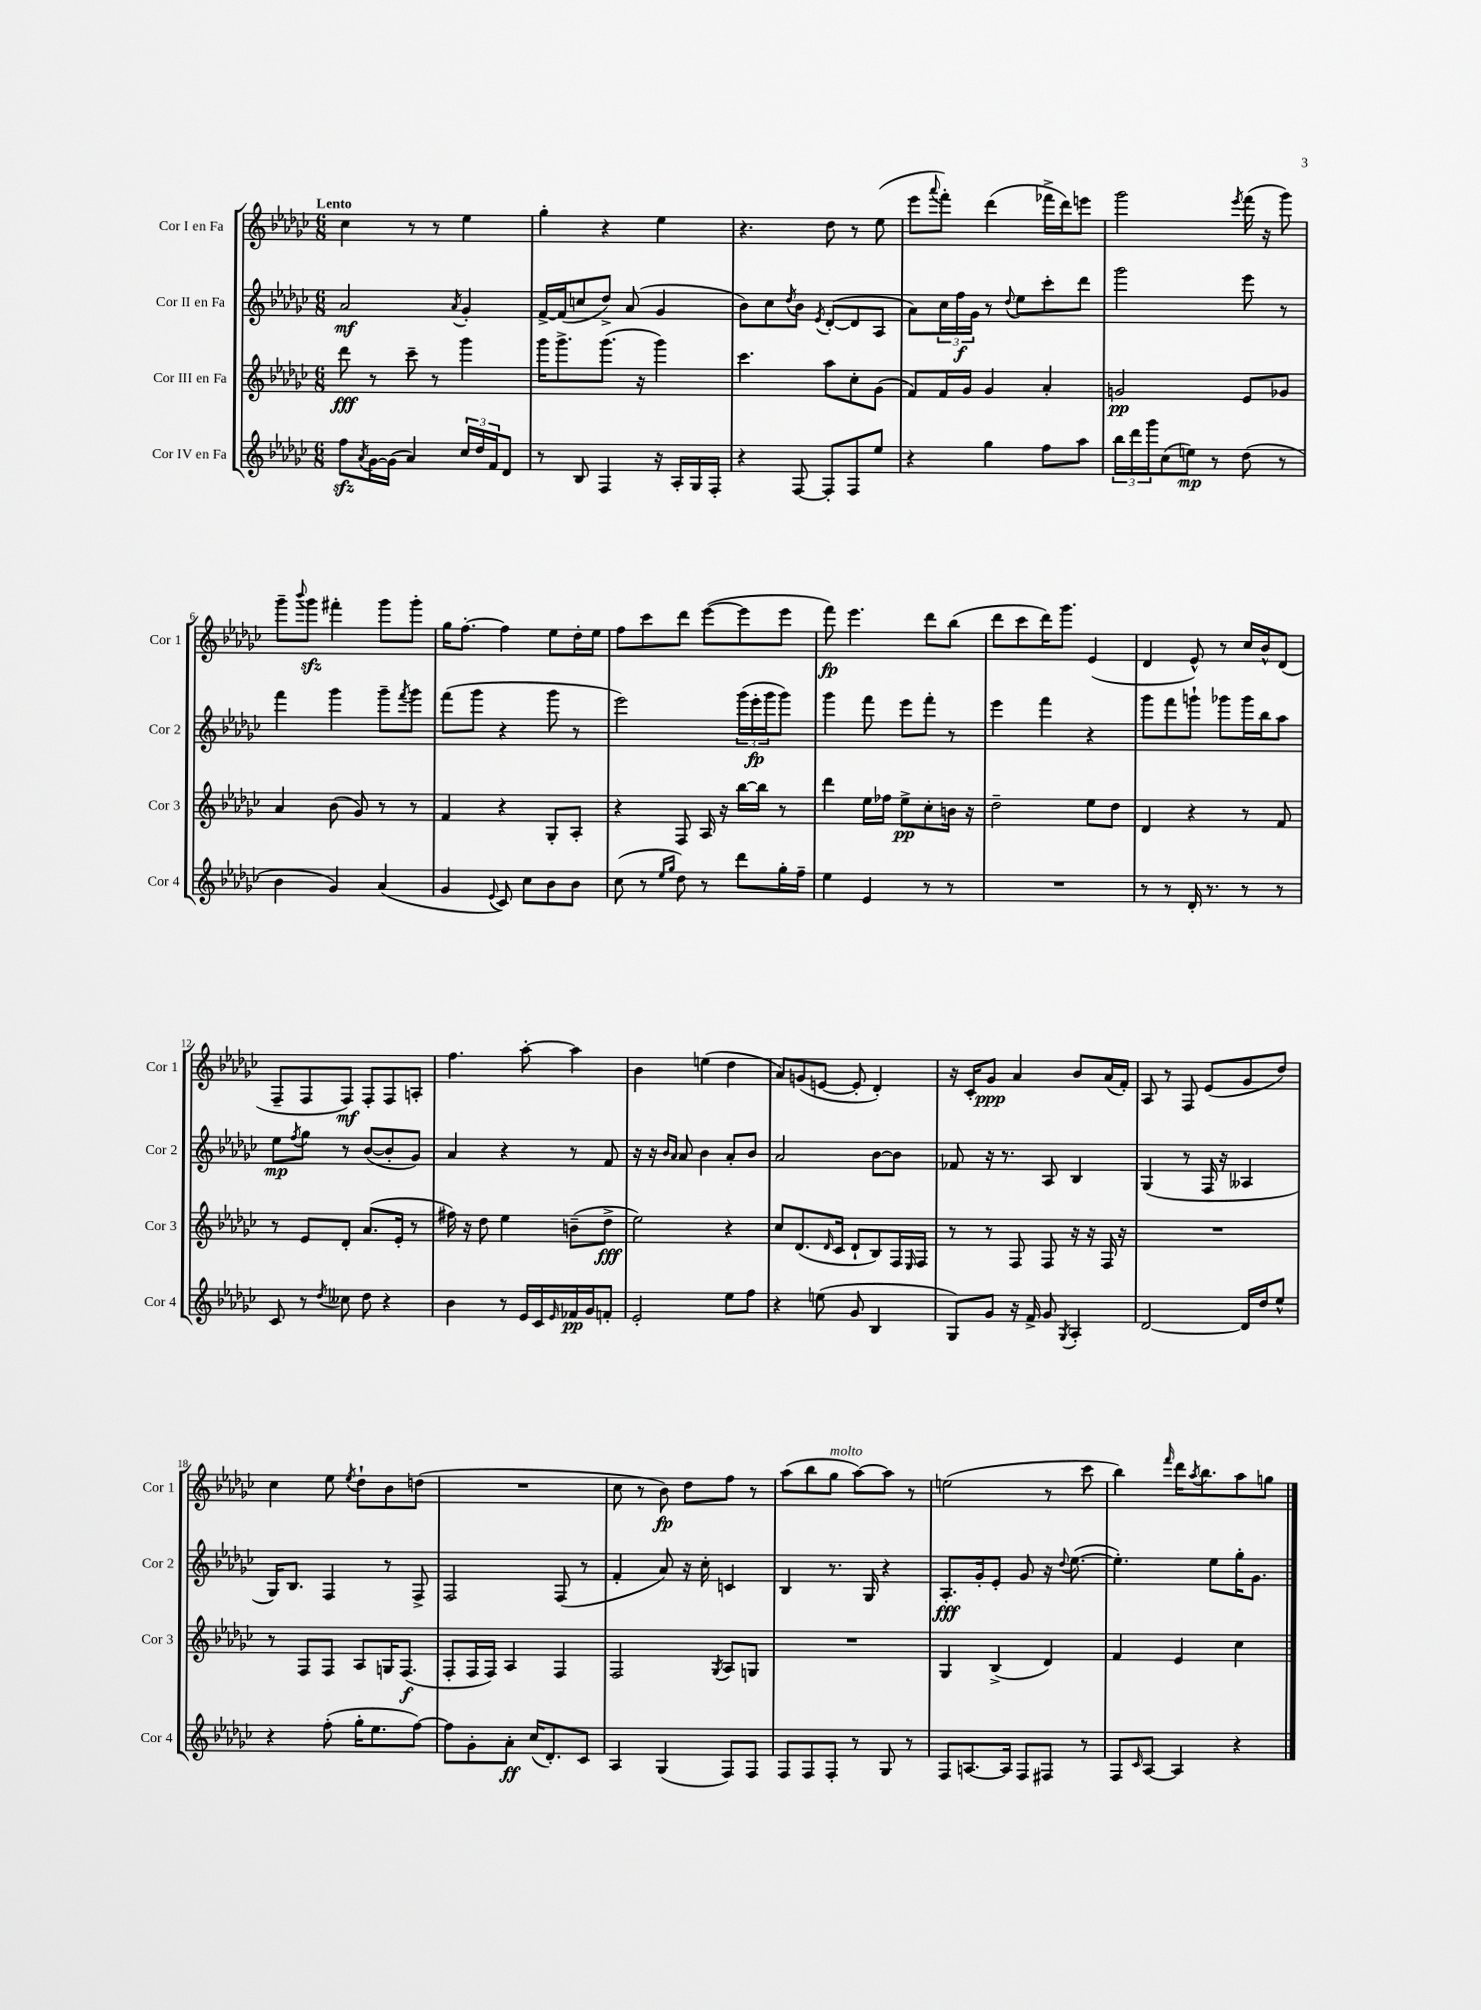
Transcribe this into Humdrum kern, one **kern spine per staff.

**kern	**dynam	**kern	**dynam	**kern	**dynam	**kern	**dynam
*part4	*part4	*part3	*part3	*part2	*part2	*part1	*part1
*staff4	*staff4	*staff3	*staff3	*staff2	*staff2	*staff1	*staff1
*I"Cor IV en Fa	*	*I"Cor III en Fa	*	*I"Cor II en Fa	*	*I"Cor I en Fa	*
*I'Cor 4	*	*I'Cor 3	*	*I'Cor 2	*	*I'Cor 1	*
*clefG2	*	*clefG2	*	*clefG2	*	*clefG2	*
*k[b-e-a-d-g-c-]	*	*k[b-e-a-d-g-c-]	*	*k[b-e-a-d-g-c-]	*	*k[b-e-a-d-g-c-]	*
*M6/8	*	*M6/8	*	*M6/8	*	*M6/8	*
=1	=1	=1	=1	=1	=1	=1	=1
!	!	!	!	!	!	!LO:TX:a:B:t=Lento	!
8ffzz\L	.	8ddd-\	fff	2a-/	mf	4cc-\	.
8qa-/	.	.	.	.	.	.	.
[16g-\L	.	8r	.	.	.	.	.
(16g-\JJ]	.	.	.	.	.	.	.
4a-/)	.	8ccc-~\	.	.	.	8r	.
.	.	8r	.	.	.	8r	.
.	.	.	.	8qa-/	.	.	.
24cc-/LL	.	4ggg-\	.	4g-'/	.	4ee-\	.
24dd-/	.	.	.	.	.	.	.
24f/J	.	.	.	.	.	.	.
8d-/J	.	.	.	.	.	.	.
=2	=2	=2	=2	=2	=2	=2	=2
8r	.	16ggg-\KL	.	[16f^/LL	.	4gg-'\	.
.	.	8.ggg-^\	.	(16f/J]	.	.	.
8B-/	.	.	.	8ccn/	.	.	.
4F/	.	(8.ggg-\J	.	8dd-^/J)	.	4r	.
.	.	.	.	(8a-/	.	.	.
.	.	16r	.	.	.	.	.
16r	.	4ggg-\)	.	4g-/	.	4ee-\	.
16A-'/LL	.	.	.	.	.	.	.
16G-/	.	.	.	.	.	.	.
16F'/JJ	.	.	.	.	.	.	.
=3	=3	=3	=3	=3	=3	=3	=3
4r	.	4.ccc-\	.	8b-\L)	.	4.r	.
.	.	.	.	8cc-\	.	.	.
.	.	.	.	8qdd-/	.	.	.
[8F/	.	.	.	8b-\J	.	.	.
.	.	.	.	8qe-/	.	.	.
8F'/L]	.	8aa-\L	.	([8d-'/L	.	8dd-\	.
8F/	.	8cc-'\	.	8d-/]	.	8r	.
8ee-/J	.	(8g-\J	.	8A-/J	.	(8ee-\	.
=4	=4	=4	=4	=4	=4	=4	=4
4r	.	8f/L)	.	8a-\L)	.	8eee-\L	.
.	.	.	.	.	.	8qqaaa-/	.
.	.	16f/L	.	24cc-\L	.	8fff'\J)	.
.	.	.	.	24ff\	f	.	.
.	.	16g-/JJ	.	.	.	.	.
.	.	.	.	24g-\JJ	.	.	.
4gg-\	.	4g-/	.	8r	.	(4ddd-\	.
.	.	.	.	8qqdd-/	.	.	.
.	.	.	.	8ee-\L	.	.	.
8ff\L	.	4a-'/	.	8ccc-'\	.	16fff-X^\LL	.
.	.	.	.	.	.	16ddd-\J)	.
8aa-\J	.	.	.	8ddd-\J	.	8eeen\J	.
=5	=5	=5	=5	=5	=5	=5	=5
24bb-\LL	.	2gn/	pp	2ggg-\	.	2ggg-\	.
24ddd-\	.	.	.	.	.	.	.
24ggg-\J	.	.	.	.	.	.	.
(8cc-\	.	.	.	.	.	.	.
8een\J)	mp	.	.	.	.	.	.
8r	.	.	.	.	.	.	.
.	.	.	.	.	.	8qeee-/	.
(8dd-\	.	8e-/L	.	8eee-\	.	(16fff\	.
.	.	.	.	.	.	16r	.
8r	.	8g-X/J	.	8r	.	8ggg-\)	.
!!LO:LB:g=z
=6	=6	=6	=6	=6	=6	=6	=6
4b-\	.	4a-/	.	4fff\	.	8ggg-~\L	.
.	.	.	.	.	.	8qqbbb-/	.
.	.	.	.	.	.	8ggg-zz\J	.
4g-/)	.	(8b-\	.	4ggg-\	.	4fff#X'\	.
.	.	8g-/)	.	.	.	.	.
(4a-/	.	8r	.	8ggg-~\L	.	8ggg-\L	.
.	.	.	.	8qfff/	.	.	.
.	.	8r	.	8ggg-\J	.	8ggg-'\J	.
=7	=7	=7	=7	=7	=7	=7	=7
4g-/	.	4f/	.	(8fff\L	.	16gg-\KL	.
.	.	.	.	.	.	[8.ff'\J	.
.	.	.	.	8ggg-\J	.	.	.
8qqe-/	.	.	.	.	.	.	.
8c-/)	.	4r	.	4r	.	4ff\]	.
8cc-\L	.	.	.	.	.	.	.
8b-\	.	8G-'/L	.	8ggg-\	.	8ee-\L	.
8b-\J	.	8A-'/J	.	8r	.	16dd-'\L	.
.	.	.	.	.	.	16ee-\JJ	.
=8	=8	=8	=8	=8	=8	=8	=8
(8cc-\	.	4r	.	2eee-\)	.	8ff\L	.
8r	.	.	.	.	.	8ccc-\	.
16qqee-/LL	.	.	.	.	.	.	.
16qqgg-/JJ	.	.	.	.	.	.	.
8dd-\)	.	8F/	.	.	.	8ddd-\J	.
8r	.	16A-/	.	.	.	([8eee-\L	.
.	.	16r	.	.	.	.	.
8ddd-\L	.	[16bb-\LL	.	(24ggg-\LL	.	8eee-\]	.
.	.	.	.	24eee-'\	fp	.	.
.	.	16bb-\JJ]	.	.	.	.	.
.	.	.	.	24ggg-\J	.	.	.
16gg-'\L	.	8r	.	8ggg-\J)	.	8eee-\J	.
16ff~\JJ	.	.	.	.	.	.	.
=9	=9	=9	=9	=9	=9	=9	=9
4ee-\	.	4ddd-\	.	4ggg-\	.	8fff\)	fp
.	.	.	.	.	.	4.eee-\	.
4e-/	.	16ee-\LL	.	8fff\	.	.	.
.	.	16ff-X\JJ	.	.	.	.	.
.	.	8ee-^\L	pp	8eee-\L	.	.	.
8r	.	8cc-'\	.	8fff'\J	.	8ddd-\L	.
8r	.	16bn\Jk	.	8r	.	(8bb-\J	.
.	.	16r	.	.	.	.	.
=10	=10	=10	=10	=10	=10	=10	=10
2.r	.	2dd-~\	.	4eee-\	.	8ddd-\L	.
.	.	.	.	.	.	8ccc-\	.
.	.	.	.	4fff\	.	16ddd-\K)	.
.	.	.	.	.	.	8.ggg-\J	.
.	.	8ee-\L	.	4r	.	(4e-/	.
.	.	8dd-\J	.	.	.	.	.
=11	=11	=11	=11	=11	=11	=11	=11
8r	.	4d-/	.	8ggg-\L	.	4d-/	.
8r	.	.	.	8fff\	.	.	.
16d-'/	.	4r	.	8gggn`\J	.	8e-^^/)	.
8.r	.	.	.	.	.	.	.
.	.	.	.	8ggg-X\L	.	8r	.
8r	.	8r	.	16ggg-\L	.	16cc-/LL	.
.	.	.	.	16bb-\J	.	16b-^^/J	.
8r	.	8f/	.	8aa-\J	.	(8d-/J	.
!!LO:LB:g=z
=12	=12	=12	=12	=12	=12	=12	=12
8c-/	.	8r	.	8ee-\L	mp	8F~/L	.
.	.	.	.	8qff/	.	.	.
8r	.	8e-/L	.	8gg-\J	.	8F/	.
8qdd-/	.	.	.	.	.	.	.
8cc--X\	.	8d-'/J	.	8r	.	8F/J)	mf
8dd-\	.	(8.a-/L	.	([8b-/L	.	8F'/L	.
4r	.	.	.	8b-'/]	.	8F/	.
.	.	16e-'/Jk	.	.	.	.	.
.	.	8r	.	8g-/J)	.	8An'/J	.
=13	=13	=13	=13	=13	=13	=13	=13
4b-\	.	16ff#X\)	.	4a-/	.	4.ff\	.
.	.	16r	.	.	.	.	.
.	.	8dd-\	.	.	.	.	.
8r	.	4ee-\	.	4r	.	.	.
16e-/LL	.	.	.	.	.	[8aa-'\	.
16c-/	.	.	.	.	.	.	.
16qqe-/	.	.	.	.	.	.	.
16f-X/	pp	(8bn~\L	.	8r	.	4aa-\]	.
16g-/J	.	.	.	.	.	.	.
8fn'/J	.	8dd-^\J	fff	8f/	.	.	.
=14	=14	=14	=14	=14	=14	=14	=14
2e-'/	.	2ee-\)	.	16r	.	4b-\	.
.	.	.	.	16r	.	.	.
.	.	.	.	16qqb-/LL	.	.	.
.	.	.	.	16qqa-/JJ	.	.	.
.	.	.	.	8a-/	.	.	.
.	.	.	.	4b-\	.	(4een\	.
8ee-\L	.	4r	.	8a-'/L	.	4dd-\	.
8ff\J	.	.	.	8b-/J	.	.	.
=15	=15	=15	=15	=15	=15	=15	=15
4r	.	8cc-/L	.	2a-/	.	8a-/L)	.
.	.	(8.d-/	.	.	.	(8gn/	.
(8een\	.	.	.	.	.	[8en/J	.
.	.	16qqd-/	.	.	.	.	.
.	.	16c-/Jk	.	.	.	.	.
8g-/	.	8d-`/L	.	.	.	8e'/]	.
4B-/	.	8B-/)	.	[8b-\L	.	4d-'/)	.
.	.	16F/L	.	8b-\J]	.	.	.
.	.	16qqE-/	.	.	.	.	.
.	.	16F/JJ	.	.	.	.	.
=16	=16	=16	=16	=16	=16	=16	=16
8G-/L)	.	8r	.	8f-X/	.	16r	.
.	.	.	.	.	.	16c-'/KL	.
8g-/J	.	8r	.	16r	.	8g-/J	ppp
.	.	.	.	8.r	.	.	.
16r	.	8F/	.	.	.	4a-/	.
16f^/	.	.	.	.	.	.	.
8g-/	.	8F/	.	8A-/	.	.	.
8qG-/	.	.	.	.	.	.	.
4A-'/	.	16r	.	4B-/	.	8b-/L	.
.	.	16r	.	.	.	.	.
.	.	16F/	.	.	.	(16a-/L	.
.	.	16r	.	.	.	16f'/JJ)	.
=17	=17	=17	=17	=17	=17	=17	=17
[2d-/	.	2.r	.	(4G-/	.	8A-/	.
.	.	.	.	.	.	8r	.
.	.	.	.	8r	.	8F/	.
.	.	.	.	16F/	.	(8e-/L	.
.	.	.	.	16r	.	.	.
16d-/LL]	.	.	.	4A--X/	.	8g-/	.
16dd-/J	.	.	.	.	.	.	.
8ee-^^/J	.	.	.	.	.	8dd-/J)	.
!!LO:LB:g=z
=18	=18	=18	=18	=18	=18	=18	=18
4r	.	8r	.	16G-/KL)	.	4cc-\	.
.	.	.	.	8.B-/J	.	.	.
.	.	8F/L	.	.	.	.	.
(8ff'\	.	8F/J	.	4F/	.	8ee-\	.
.	.	.	.	.	.	8qee-/	.
16gg-'\KL	.	8A-/L	.	.	.	8dd-`\L	.
8.ee-\	.	.	.	.	.	.	.
.	.	16Gn/K	.	8r	.	8b-\	.
.	.	(8.F/J	f	.	.	.	.
[8ff\J)	.	.	.	8F^/	.	(8ddn\J	.
=19	=19	=19	=19	=19	=19	=19	=19
8ff\L]	.	8F'/L	.	2F/	.	2.r	.
8g-'\	.	16F/L	.	.	.	.	.
.	.	16F/JJ)	.	.	.	.	.
8a-'\J	ff	4A-/	.	.	.	.	.
(16cc-/KL	.	.	.	.	.	.	.
8.d-'/)	.	.	.	.	.	.	.
.	.	4F/	.	(8F/	.	.	.
8c-/J	.	.	.	8r	.	.	.
=20	=20	=20	=20	=20	=20	=20	=20
4A-/	.	2F/	.	4f'/	.	8cc-\	.
.	.	.	.	.	.	8r	.
(4G-/	.	.	.	8a-/)	.	8b-\)	fp
.	.	.	.	16r	.	8dd-\L	.
.	.	.	.	16cc-'\	.	.	.
.	.	8qG-/	.	.	.	.	.
8F/L)	.	8A-/L	.	4cn/	.	8ff\J	.
8F/J	.	8Gn/J	.	.	.	8r	.
=21	=21	=21	=21	=21	=21	=21	=21
8F/L	.	2.r	.	4B-/	.	(8aa-\L	.
8F/	.	.	.	.	.	8bb-\	.
!	!	!	!	!	!	!LO:TX:a:i:t=molto	!
8F'/J	.	.	.	8.r	.	8gg-\J	.
8r	.	.	.	.	.	[8aa-\L)	.
.	.	.	.	16G-/	.	.	.
8G-/	.	.	.	4r	.	8aa-\J]	.
8r	.	.	.	.	.	8r	.
=22	=22	=22	=22	=22	=22	=22	=22
8F/L	.	4G-/	.	8.A-'/L	fff	(2een\	.
[8.An/	.	.	.	.	.	.	.
.	.	.	.	16g-'/k	.	.	.
.	.	(4B-^/	.	8e-'/J	.	.	.
16A/Jk]	.	.	.	.	.	.	.
8F/L	.	.	.	8g-/	.	.	.
8F#X/J	.	4d-/)	.	16r	.	8r	.
.	.	.	.	8qqdd-/	.	.	.
.	.	.	.	([8.ee-\	.	.	.
8r	.	.	.	.	.	8ccc-\	.
=23	=23	=23	=23	=23	=23	=23	=23
8F/L	.	4f/	.	4.ee-'\])	.	4bb-\)	.
16qqc-/	.	.	.	.	.	.	.
[8A-/J	.	.	.	.	.	.	.
.	.	.	.	.	.	16qqfff/	.
4A-/]	.	4e-/	.	.	.	16ddd-\KL	.
.	.	.	.	.	.	8qaa-/	.
.	.	.	.	.	.	8.bb-\	.
.	.	.	.	8ee-\L	.	.	.
4r	.	4cc-\	.	16gg-'\K	.	8aa-\	.
.	.	.	.	8.g-\J	.	.	.
.	.	.	.	.	.	8ggn\J	.
==	==	==	==	==	==	==	==
*-	*-	*-	*-	*-	*-	*-	*-
